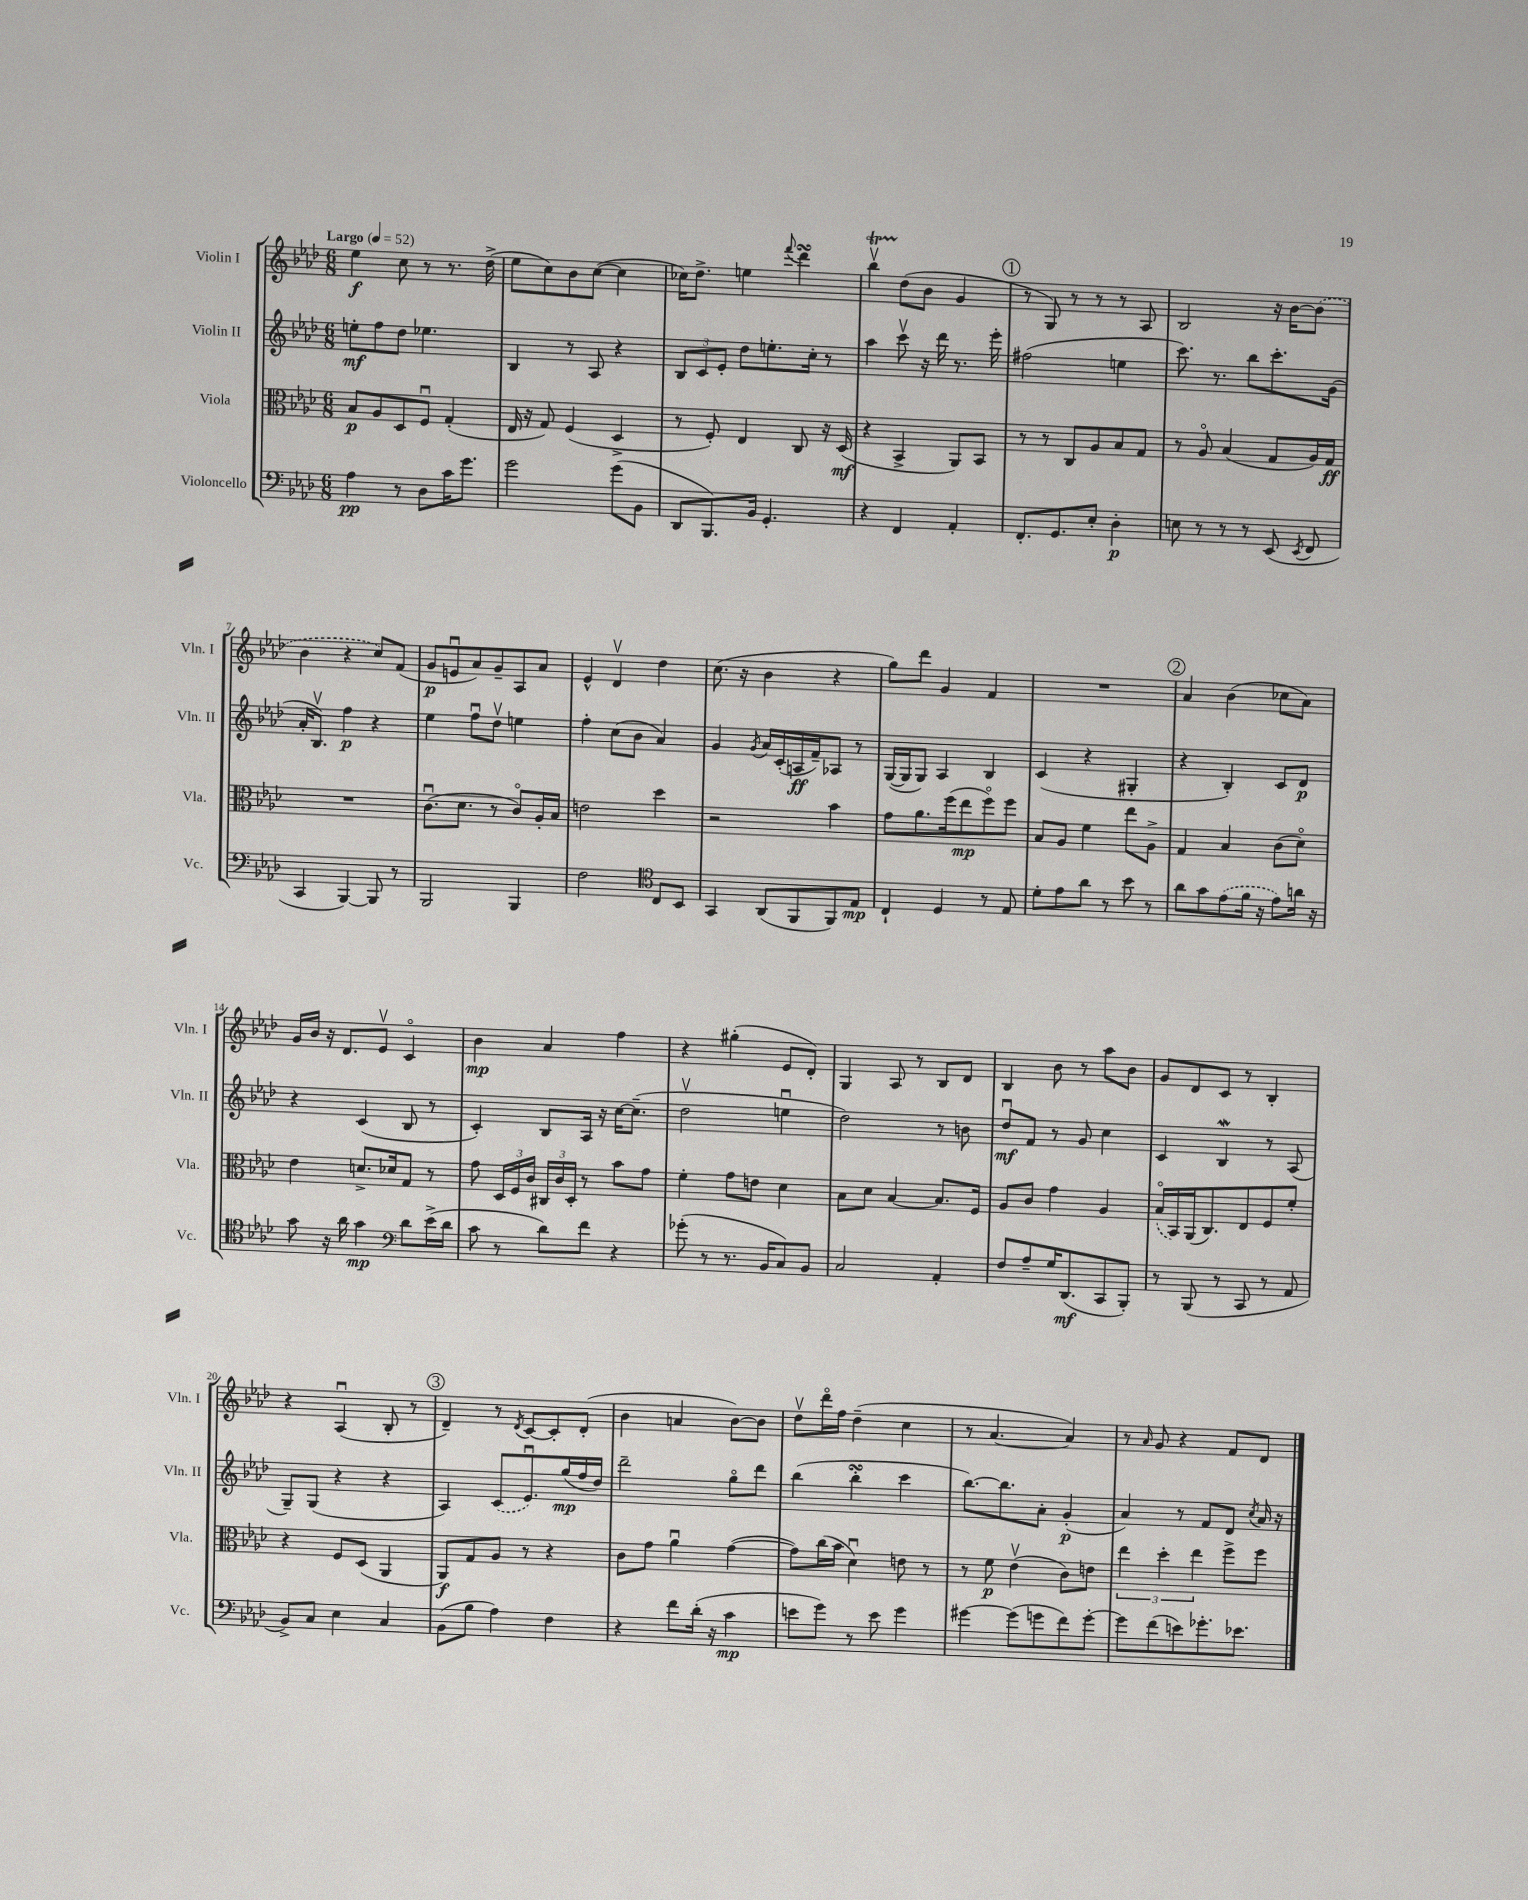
<<
\new StaffGroup <<
\new Staff = "s0" \with { instrumentName = "Violin I" shortInstrumentName = "Vln. I" } {
    \clef treble \key aes \major \numericTimeSignature \time 6/8 \tempo "Largo" 4 = 52
    \autoBeamOff ees''4\f c''8 r8 r8. des''16->( |
    ees''8[ c''8) bes'8 c''8]~( c''4 |
    ces''16[) des''8.]-> e''4 \appoggiatura { f'''8 } des'''4\turn |
    bes''4\upbow\startTrillSpan des''8[\stopTrillSpan( bes'8] g'4 |
    \mark \markup { \circle "1" } r8 g8) r8 r8 r8 aes8 |
    bes2 r16 bes'16[~ \once \slurDashed bes'8]( |
    bes'4 r4 c''8[) f'8]( |
    g'8[\p e'8\downbow aes'8) g'8-- aes8 aes'8] |
    ees'4-^ des'4\upbow des''4 |
    c''8.( r16 bes'4 r4 |
    g''8[) des'''8] g'4 f'4 |
    R2. |
    \mark \markup { \circle "2" } aes'4 bes'4( ces''8[ aes'8]) |
    g'16[ bes'16] r16 des'8.[ ees'8]\upbow c'4\flageolet |
    bes'4\mp aes'4 f''4 |
    r4 gis''4-.( ees'8[ des'8]-.) |
    g4 aes8 r8 bes8[ des'8] |
    bes4 bes'8 r8 aes''8[ bes'8] |
    g'8[ des'8 c'8] r8 bes4-. |
    r4 aes4\downbow( bes8-. r8 |
    \mark \markup { \circle "3" } des'4--) r8 \acciaccatura { des'8 } c'8[~ c'8-. des'8]-.( |
    bes'4 a'4 bes'8[~) bes'8] |
    des''8[\upbow des'''16\flageolet f''16] des''4--( c''4 |
    r8 aes'4.~ aes'4) |
    r8 \grace { aes'16 } g'8 r4 f'8[ des'8] \bar "|." |
}
\new Staff = "s1" \with { instrumentName = "Violin II" shortInstrumentName = "Vln. II" } {
    \clef treble \key aes \major \numericTimeSignature \time 6/8
    \autoBeamOff e''8[-.\mf f''8 des''8] ees''4. |
    bes4 r8 aes8 r4 |
    \tuplet 3/2 { bes8[ c'8 ees'8]-. } des''8[ e''8.-. c''16]-. r8 |
    aes''4 c'''8\upbow r16 des'''16 r8. ees'''16-. |
    \mark \markup { \circle "1" } fis''2( e''4 |
    c'''8.) r8. bes''8[ c'''8.-. g'16]( |
    aes'16[-. bes8.]\upbow) f''4\p r4 |
    ees''4 f''8[\downbow des''8]\upbow e''4 |
    f''4-. c''8[( bes'8] aes'4) |
    g'4 \acciaccatura { g'8 } aes'16[ c'16-.( a16\ff f'16--) aes8] r8 |
    g16[~( g16 g8]) aes4 bes4 |
    c'4( r4 gis4-. |
    \mark \markup { \circle "2" } r4 bes4-.) c'8[ des'8]\p |
    r4 c'4( bes8 r8 |
    c'4-.) bes8[ aes16] r16 c''16[~ c''8.]--( |
    des''2\upbow e''4\downbow |
    des''2) r8 b'8 |
    des''8[\downbow\mf f'8] r8 g'8 c''4 |
    c'4 bes4\mordent r8 aes8( |
    g8[--) g8]( r4 r4 |
    \mark \markup { \circle "3" } aes4) \once \slurDashed c'8[( ees'8.\downbow) g''16\mp( f''16 des''16]) |
    des'''2-- g''8[\flageolet des'''8] |
    bes''4( bes''4-.\turn c'''4 |
    bes''8.[~) bes''8. aes'8]-. g'4-.\p( |
    aes'4) r8 f'8[ des'8] \acciaccatura { c''8 } aes'16 r16 \bar "|." |
}
\new Staff = "s2" \with { instrumentName = "Viola" shortInstrumentName = "Vla." } {
    \clef alto \key aes \major \numericTimeSignature \time 6/8
    \autoBeamOff bes8[\p aes8 des8 f8]\downbow g4-.( |
    ees16 r16 g8) f4( des4-> |
    r8 f8-.) ees4 c8 r16 des16\mf( |
    r4 bes,4-> aes,8[) bes,8] |
    \mark \markup { \circle "1" } r8 r8 c8[ aes8 bes8 g8] |
    r8 aes8\flageolet bes4( g8[ aes16) g16]\ff |
    R2. |
    c'8.[\downbow( des'8.] r8 c'8[\flageolet) aes16-. bes16] |
    e'2 des''4 |
    r2 bes'4 |
    g'8[ aes'8. f''16( ees''8\mp f''8\flageolet) f''8] |
    bes8[ aes8] f'4 ees''8[ aes8]-> |
    \mark \markup { \circle "2" } g4 bes4 c'8[( des'8]\flageolet) |
    ees'4 d'8.[-> des'16 g8] r8 |
    g'8 \tuplet 3/2 { des16[ f16 c'16] } \tuplet 3/2 { cis16[ c'16 des16]-. } r8 bes'8[ g'8] |
    f'4-. g'8[ e'8] des'4 |
    bes8[ des'8] bes4~ bes8.[ f16] |
    aes8[ c'8] g'4 aes4 |
    \once \slurDashed bes16[\flageolet( bes,16) aes,16( c8.) ees8 f8 f'8]-. |
    r4 f8[ des8]( aes,4 |
    \mark \markup { \circle "3" } aes,8[\f) g8 aes8] r8 r4 |
    c'8[ g'8] aes'4\downbow g'4~( |
    g'8[) c''16( bes'16] des'4\downbow) e'8 r8 |
    r8 f'8\p ees'4\upbow( c'8[) e'8] |
    \tuplet 3/2 { ees''4 des''4-. ees''4 } f''8[-> f''8] \bar "|." |
}
\new Staff = "s3" \with { instrumentName = "Violoncello" shortInstrumentName = "Vc." } {
    \clef bass \key aes \major \numericTimeSignature \time 6/8
    \autoBeamOff aes4\pp r8 des8[ c'16 g'8.] |
    g'2 g'8[( bes,8] |
    des,8[ bes,,8.) bes,16] g,4.-. |
    r4 f,4 aes,4-. |
    \mark \markup { \circle "1" } f,8.[-. g,8. ees8]-. des4-.\p |
    e8 r8 r8 r8 ees,8( \acciaccatura { ees,8 } f,8 |
    c,4 bes,,4~) bes,,8 r8 |
    bes,,2 bes,,4 |
    f2 \clef tenor c8[ bes,8] |
    g,4 aes,8[( f,8 f,8) ees8]\mp |
    c4-! des4 r8 ees8 |
    des'8[-. ees'8 aes'8] r8 bes'8 r8 |
    \mark \markup { \circle "2" } aes'8[ g'8 \once \slurDashed ees'8( f'16] r16 ees'8[) a'16] r16 |
    g'8 r16 aes'16 g'4\mp \clef bass des'8[ ees'16->( des'16] |
    c'8 r8 des'8[) f'8] r4 |
    ges'8-.( r8 r8. bes,16[ c8) bes,8] |
    c2 aes,4-. |
    f8[ aes8-- g16 des,8.\mf( c,8 bes,,8]-.) |
    r8 bes,,8( r8 c,8 r8 aes,8 |
    bes,8[->) c8] ees4 c4 |
    \mark \markup { \circle "3" } bes,8[( bes8] aes4) f4 |
    r4 f'8[ des'16]-.( r16 c'4\mp |
    e'8[ g'8]) r8 e'8 g'4 |
    gis'4~ gis'8[( g'8 f'8) g'8]~-. |
    g'8[ f'8( e'8) ges'8.-. ees'8.] \bar "|." |
}
>>
>>
